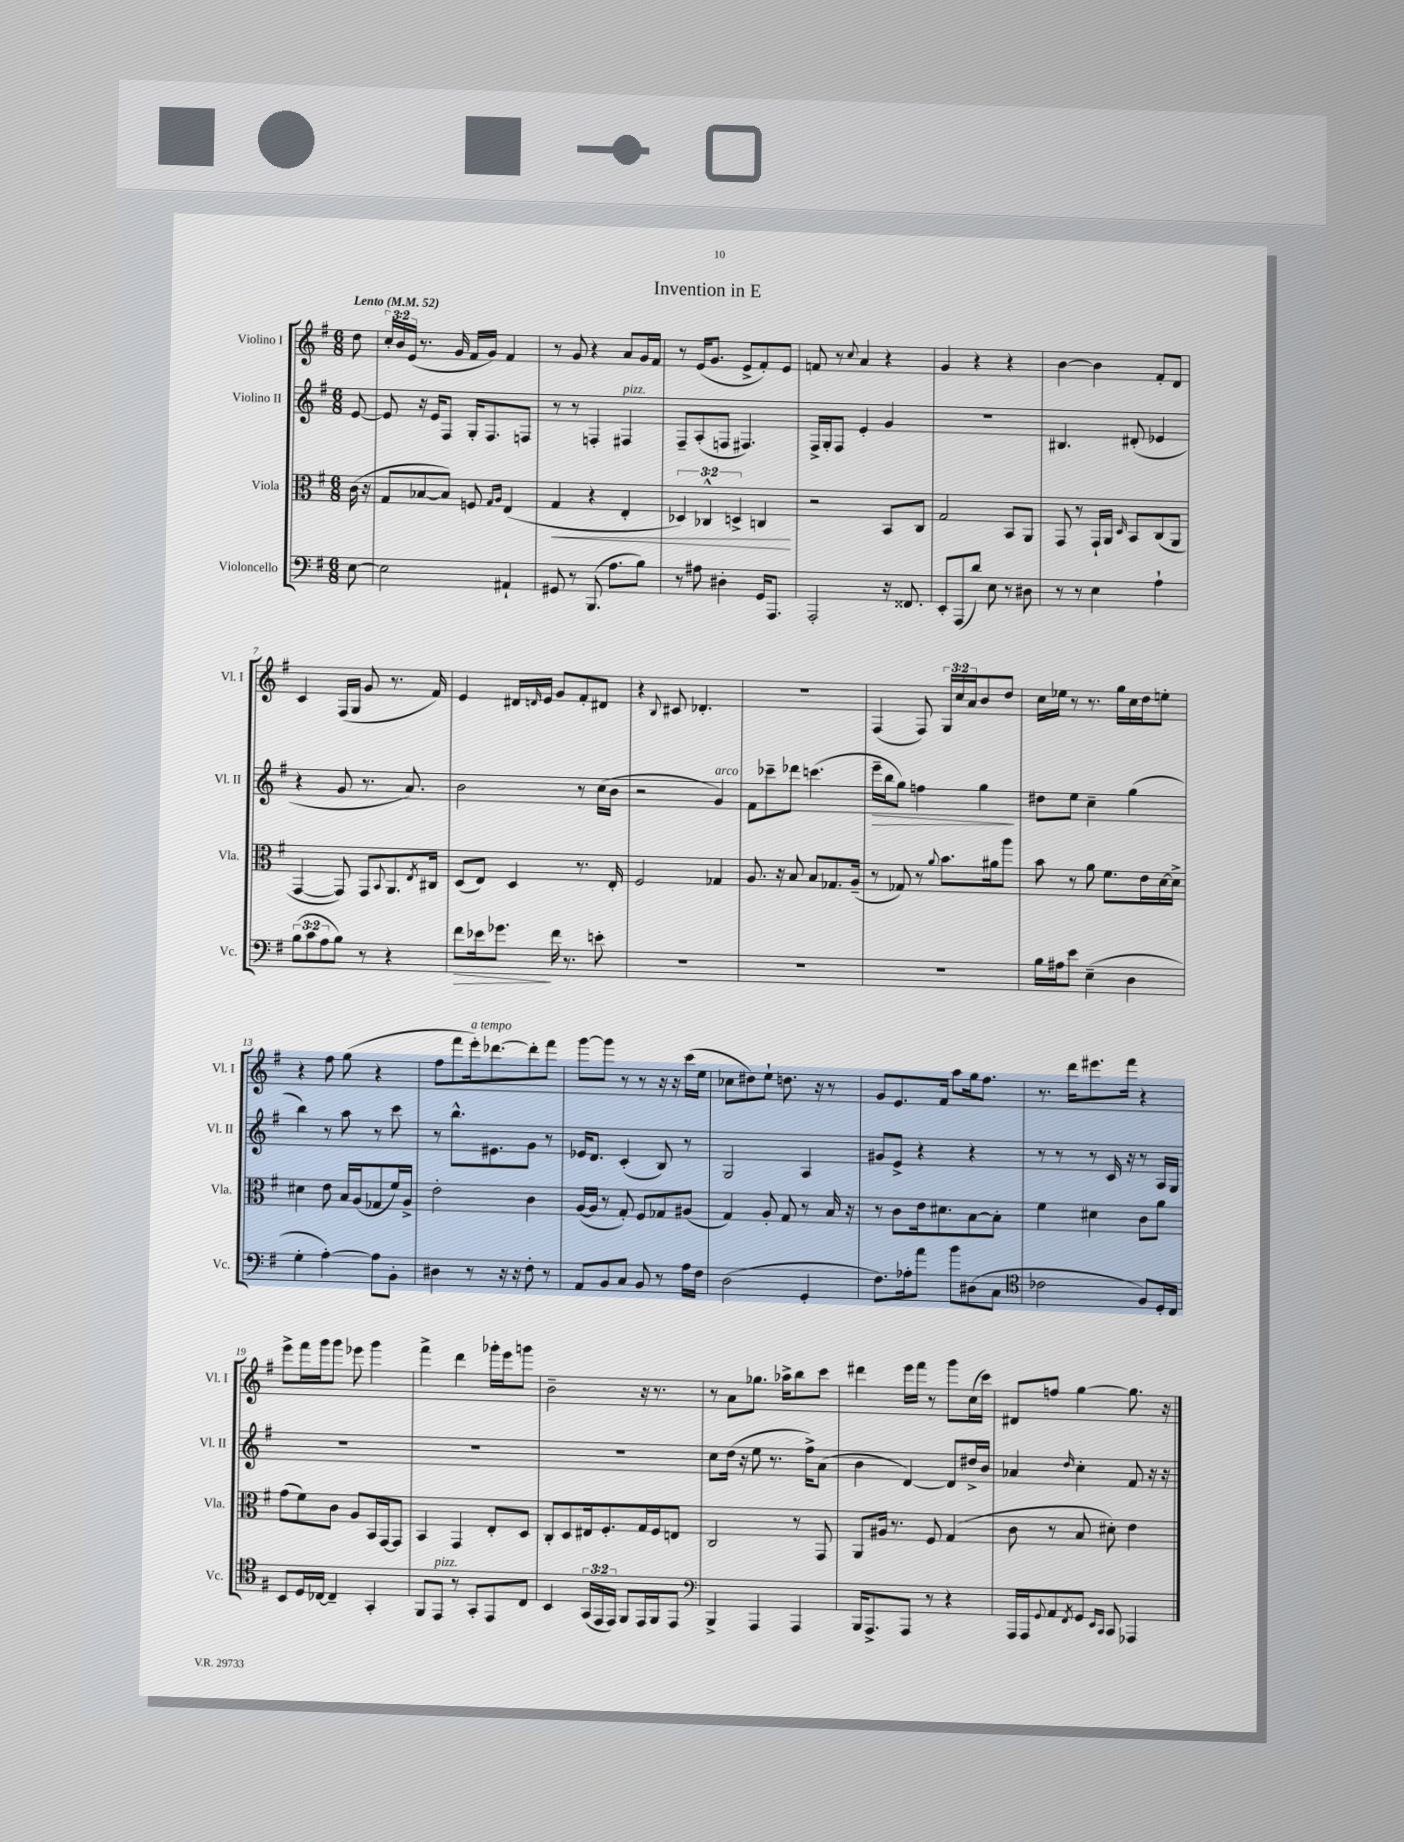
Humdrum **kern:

**kern	**kern	**kern	**kern
*staff4	*staff3	*staff2	*staff1
*clefF4	*clefC3	*clefG2	*clefG2
*k[f#]	*k[f#]	*k[f#]	*k[f#]
*M6/8	*M6/8	*M6/8	*M6/8
*MM52	*MM52	*MM52	*MM52
[8E	(16c	[8e	8dd
.	16r	.	.
=	=	=	=
2E]	8G	8e]	24cc'
.	.	.	24b
.	.	.	(24e
.	[8B-	16r	8.r
.	.	16e	.
.	8B-])	8F#	.
.	.	.	16g
.	8F	16G'	16f#
.	.	8.F#	16g)
.	16qqG	.	.
.	16qqA	.	.
4AA#`	(4E	.	4f#
.	.	8F	.
=	=	=	=
8GG#	4G	8r	8r
8r	.	8r	8g
(8.BBB	4r	4F'	4r
8.A	.	.	.
.	4E'	4F#	8a
8B)	.	.	16g
.	.	.	16f#
=	=	=	=
8r	6D-)	8F#~	8r
8A#	.	(8A'	(16e
.	6C-^^	.	.
.	.	.	8.g
4D#'	.	8F	.
.	6D^	.	.
.	.	4.F#)	8e^
16GG	4C	.	8f#')
8.AAA	.	.	.
.	.	.	8e
=	=	=	=
2AAA'	2r	16F#^	8f
.	.	16G'	.
.	.	8F#	8r
.	.	.	8qqcc
.	.	4e'	4a
16r	8BB	4g	4r
8.FF##	.	.	.
.	8C	.	.
=	=	=	=
8EE'	2G	2.r	4g
(8AAA	.	.	.
8d)	.	.	4r
8E	.	.	.
8r	8BB	.	4r
8D#	8AA	.	.
=	=	=	=
8r	8GG	4.B#	[4b
8r	8r	.	.
4E	16GG`	.	4b]
.	16AA	.	.
.	16qqD	.	.
.	8BB	(8d#'	.
4A`	(8C	4e-	8f#'
.	8AA	.	8d
=	=	=	=
(12B	[4GG	4r	4c
12c	.	.	.
12A	.	.	.
8B)	8GG])	8g	(16F#
.	.	.	16G
8r	8GG	8.r	8g
.	8qqBB	.	.
4r	8.AA	.	8.r
.	.	8.a)	.
.	8qE	.	.
.	16C#	.	16f#)
=	=	=	=
8f#	(8D	2b	4e
16e-	8E)	.	.
8.g-	.	.	.
.	4D	.	16d#
.	.	.	16qqd
.	.	.	16e
16f#	.	.	8g
8.r	.	.	.
.	8.r	8r	8f#'
8e'	.	(16cc	8d#
.	16E'	16b	.
=	=	=	=
2.r	2F#	2r	4r
.	.	.	8qqB
.	.	.	8c#
.	.	.	4.d-'
.	4G-	4g)	.
=	=	=	=
2.r	8.A	8f#	2.r
.	.	8ccc-~	.
.	16r	.	.
.	8B	8ddd-	.
.	8B	(4.ccc	.
.	8.G-	.	.
.	(16A~	.	.
=	=	=	=
2.r	8r	16eee~	(4F#
.	.	16bb	.
.	8G-)	8gg)	.
.	8r	4ff	8F#)
.	8qqa	.	.
.	8.b	.	24G
.	.	.	24cc
.	.	.	24a
.	.	4gg	8b
.	16a#	.	.
.	8aa	.	8dd
=	=	=	=
16B	8b	8dd#	16cc
16A#	.	.	16ee-
8e	8r	8ee	8r
(4E~	8a	4cc~	8.r
.	8.f#	.	.
.	.	.	16gg
4D	.	(4gg	16cc
.	16e	.	16dd
.	[16d	.	8ee'
.	16d^]	.	.
=	=	=	=
4G'	4d#	4bb)	4r
[4A')	8e	8r	8ff#
.	16B	8aa	(8gg
.	(16A	.	.
8A]	8G-	8r	4r
8BB'	16f#)	8ccc	.
.	16A^	.	.
=	=	=	=
4D#	2e'	8r	8ff#
.	.	8.bb^^	8fff#
8r	.	.	16eee')
.	.	8.e#	[8.ddd-
16r	.	.	.
16r	.	.	.
8F#'	4c	8g	8ddd-']
8r	.	8r	8fff#
=	=	=	=
8AA	([16A	16e-	[8ggg
.	16A]	8.d	.
8BB	8r	.	8ggg]
8C	8G')	(4c'	8r
8BB	8F#	.	8r
8r	8G-	8B)	16r
.	.	.	16r
16A	(8A#	8r	(16ccc
16F#	.	.	16ee
=	=	=	=
(2D	4G)	2G	8cc-
.	.	.	8dd#)
.	8A'	.	8ee`
.	8G	.	8.dd
4GG'	8r	4A	.
.	.	.	16r
.	16B	.	8r
.	16r	.	.
=	=	=	=
8.F#)	8r	8g#	8g
.	8c	8e^	8.e
16A-'	.	.	.
8a	16e	4r	.
.	8.d#	.	16f#
8b	.	.	8aa
(8D#	[8B	4r	16gg
.	.	.	8.ff#
8C	8B']	.	.
=	=	=	=
*clefC4	*	*	*
2c-	4f#	8r	8.r
.	.	8r	.
.	.	.	16ddd
.	4d#	8r	8.eee#
.	.	16c	.
.	.	16r	16fff#
8F#)	8c	8r	4r
16D'	8a	16A	.
16C	.	16G	.
=	=	=	=
8BB	(8g	2.r	8eee^
16D	8f#)	.	16fff#
[16C-	.	.	16ggg
4C-~]	8c	.	8ggg
.	8A	.	8eee-
4GG'	16BB	.	4ggg
.	[16GG	.	.
.	8GG]	.	.
=	=	=	=
8FF#	4BB	2.r	4fff#^
8EE	.	.	.
8r	4GG	.	4ddd
8GG'	.	.	.
8EE	8E'	.	16ggg-'
.	.	.	16eee
8C	8D	.	8ggg
=	=	=	=
4BB	8C'	2.r	2b~
.	8D	.	.
(24GG	16E#	.	.
24EE	.	.	.
.	8.F#'	.	.
24EE)	.	.	.
8FF#	.	.	.
16EE	16G	.	16r
16FF#	16F#	.	8.r
8EE	8E	.	.
=	=	=	=
*clefF4	*	*	*
4BBB^	2C	8cc	8r
.	.	(16dd	8a
.	.	16r	.
4AAA	.	8ee	8.gg-
.	.	8.r	.
.	.	.	16aa-^
4AAA	8r	.	8bb
.	.	16ff#^)	.
.	8GG	(8a	8ccc
=	=	=	=
16BBB	8AA	4b	4ddd#
8.AAA^	.	.	.
.	16A#	.	.
.	8.r	.	.
8AAA	.	[4d)	16eee
.	.	.	16fff#
8r	8F#	.	8r
4r	(4G	8d]	8ggg
.	.	16dd#^	(16cc
.	.	16b	16ccc)
=	=	=	=
16AAA	8c	4a-	8d#
16AAA	.	.	.
8qqGG	.	.	.
8AA	8r	.	8ff
8qFF#	.	16qqdd	.
8GG	8B	4cc'	[4gg
16qqEE	.	.	.
16qqCC	.	.	.
8CC	8d#')	.	.
4AAA-	4e	8f#	8.gg]
.	.	16r	.
.	.	16r	16r
==	==	==	==
*-	*-	*-	*-
